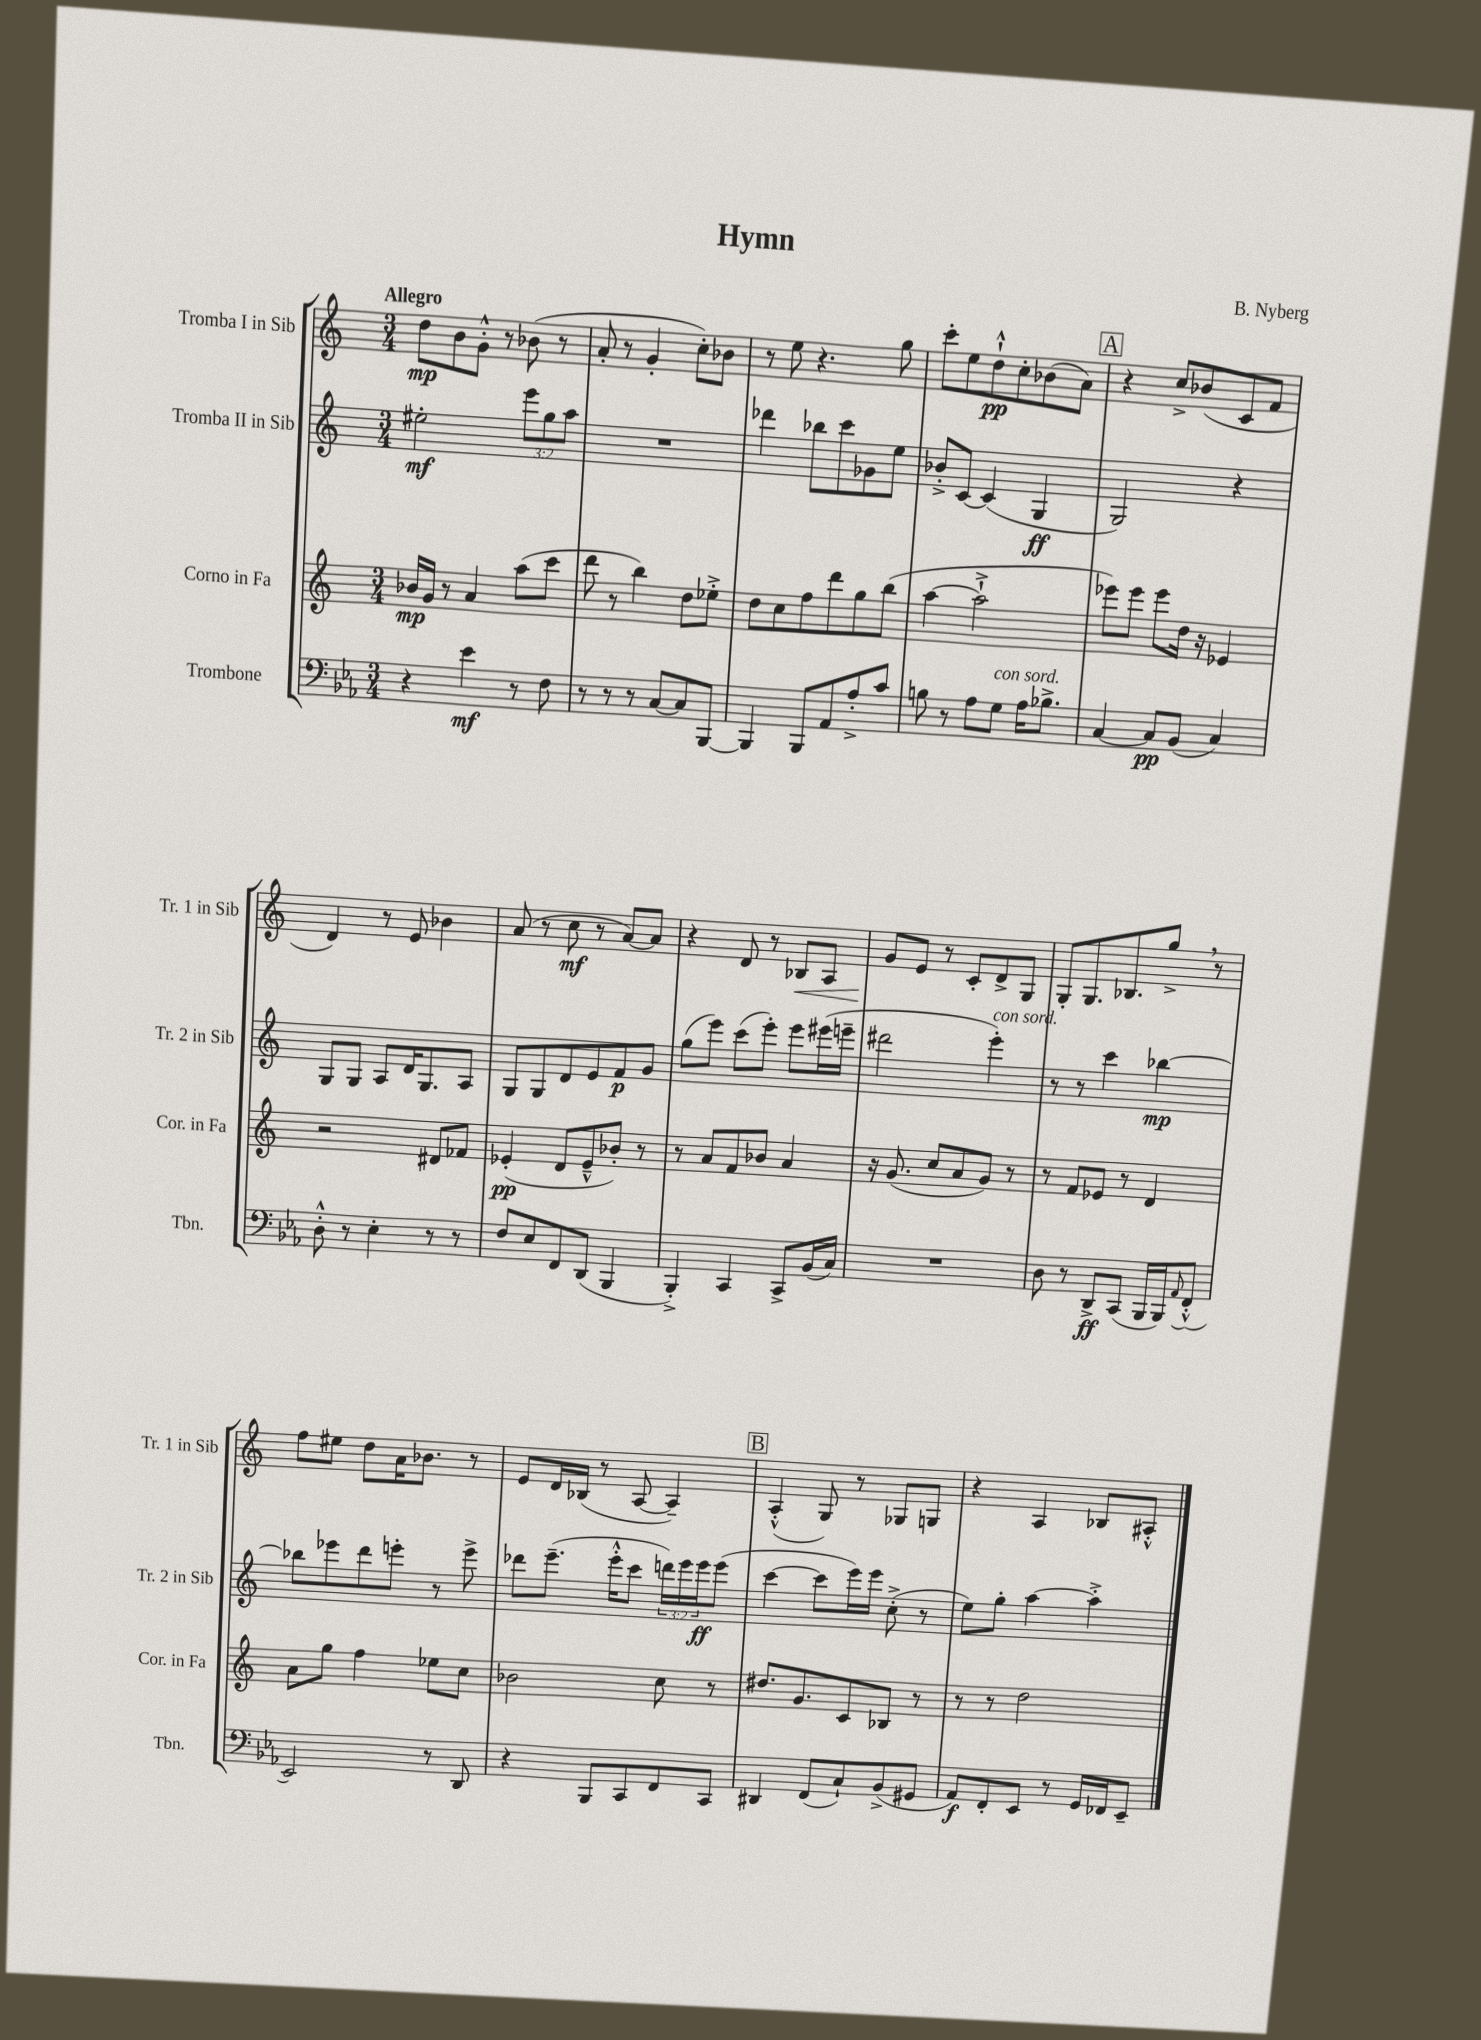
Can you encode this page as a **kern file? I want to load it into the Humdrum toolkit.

**kern	**kern	**kern	**kern
*staff4	*staff3	*staff2	*staff1
*clefF4	*clefG2	*clefG2	*clefG2
*k[b-e-a-]	*k[]	*k[]	*k[]
*M3/4	*M3/4	*M3/4	*M3/4
4r	16b-	2ee#'	8dd
.	16g	.	.
.	8r	.	8b
4e-	4a	.	8g'^^
.	.	.	8r
8r	(8aa	12eee	(8b-
.	.	12gg	.
8F	8ccc	.	8r
.	.	12aa	.
=	=	=	=
8r	8ddd	2.r	8a'
8r	8r	.	8r
8r	4bb)	.	4g'
[8C	.	.	.
8C]	8dd	.	8cc')
[8BBB-	8ee-'^	.	8b-
=	=	=	=
4BBB-]	8dd	4ddd-	8r
.	8cc	.	8ee
8BBB-	8ff	8bb-	4.r
8AA-	8ddd	8ccc	.
8A-'^	8gg	8g-	.
8c	(8bb	8ee	8gg
=	=	=	=
8B	[4aa	8b-'^	8ccc'
8r	.	[8c	8ee
8A-	2aa`^]	(4c]	8dd`^^
8G	.	.	8cc'
16A-	.	4G	(8b-
8.B-^	.	.	.
.	.	.	8a)
=	=	=	=
[4C	8eee-)	2G)	4r
.	8eee-	.	.
8C]	8eee-	.	8cc^
(8BB-	16dd	.	(8b-
.	16r	.	.
4C)	4e-	4r	8c
.	.	.	8f
=	=	=	=
8D'^^	2r	8G	4d)
8r	.	8G	.
4E-'	.	8A	8r
.	.	16d	8e
.	.	8.G	.
8r	8d#	.	4b-
8r	8f-	8A	.
=	=	=	=
8F	(4e-'	8G	(8a
8E-	.	8G	8r
8FF	8d	8d	8cc
(8DD	8e-~^^	8e	8r
4BBB-	8b-')	8f	[8a)
.	8r	8g	8a]
=	=	=	=
4BBB-'^)	8r	(8gg	4r
.	8a	8eee)	.
4CC	8f	(8ccc	8d
.	8b-	8eee')	8r
8CC^	4a	8eee	8B-
(16BB-	.	(16eee#	8A
16C)	.	16eee~	.
=	=	=	=
2.r	16r	2ddd#	8g
.	(8.g	.	.
.	.	.	8e
.	8cc	.	8r
.	8a	.	8c'
.	8g)	4eee')	8d^
.	8r	.	8G
=	=	=	=
8D	8r	8r	8G'
8r	8f	8r	8.G
8DD^	8e-	4ccc	.
.	.	.	8.B-
(8CC	8r	.	.
16BBB-	4d	[4bb-	8gg^
16BBB-)	.	.	.
8qqAA-	.	.	.
(8FF'^^	.	.	8r
=	=	=	=
2EE-)	8a	8bb-]	8ff
.	8gg	8eee-	8ee#
.	4ff	8ddd	8dd
.	.	8eee'	16a
.	.	.	8.b-
8r	8ee-	8r	.
8DD	8cc	8eee^	8r
=	=	=	=
4r	2b-	8ddd-	8e
.	.	(8.eee~	16d
.	.	.	(16B-
8BBB-	.	.	8r
.	.	16eee'^^	.
8CC	.	8ccc	[8A
8FF	8cc	24ddd)	4A~])
.	.	24eee	.
.	.	24eee	.
8CC	8r	(8eee	.
=	=	=	=
4DD#	8.dd#	[4ccc	(4A'^^
.	8.g	.	.
(8FF	.	8ccc]	8G)
8C`)	8c	16eee)	8r
.	.	16eee	.
(8BB-^	8B-	(8cc'^	8G-
8GG#	8r	8r	8G
=	=	=	=
8AA-)	8r	8ee)	4r
8FF'	8r	8gg'	.
8EE-	2dd	[4aa	4A
8r	.	.	.
16GG	.	4aa'^]	8B-
16FF-	.	.	.
8EE-~	.	.	8A#'^^
==	==	==	==
*-	*-	*-	*-
